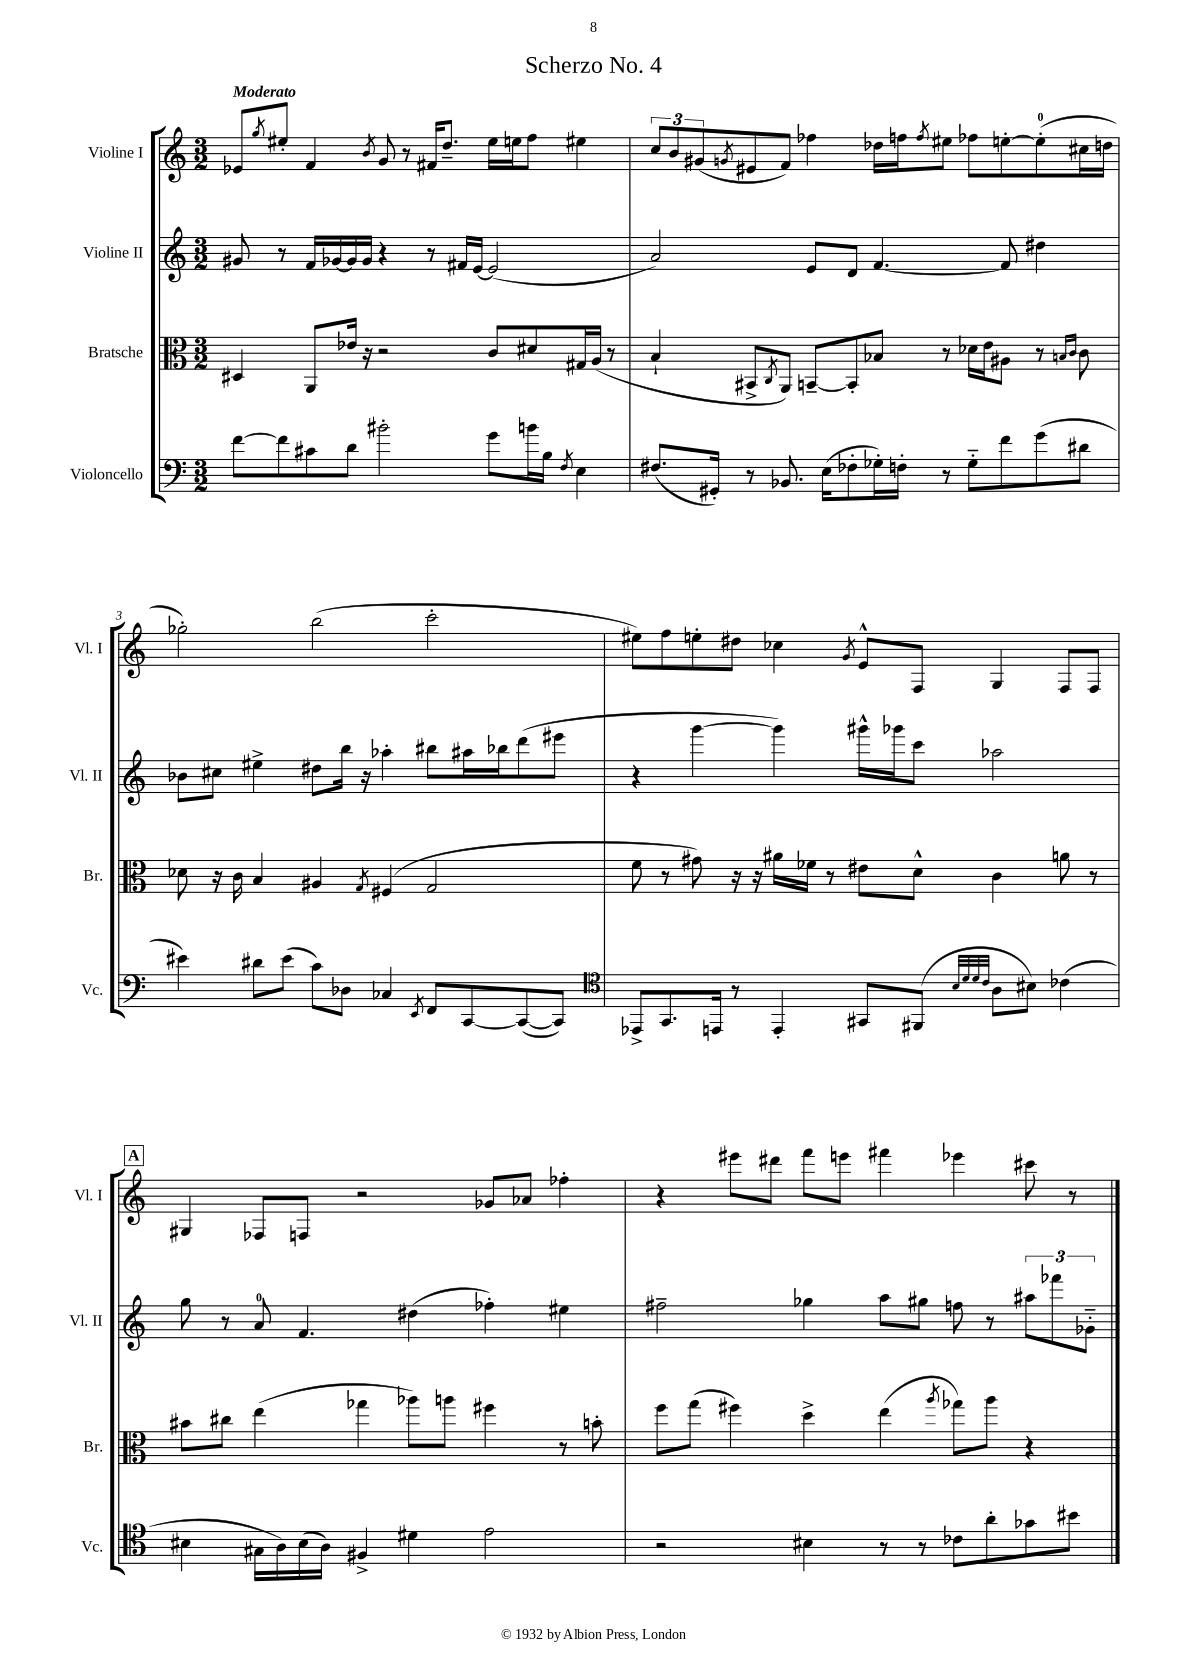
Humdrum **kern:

**kern	**kern	**kern	**kern
*staff4	*staff3	*staff2	*staff1
*clefF4	*clefC3	*clefG2	*clefG2
*k[]	*k[]	*k[]	*k[]
*M3/2	*M3/2	*M3/2	*M3/2
[8f	4D#	8g#	8e-
.	.	.	8qgg
8f]	.	8r	8ee#'
8c#	8AA	16f	4f
.	.	[16g-	.
8d	16e-	16g-]	.
.	16r	16g-	.
.	.	.	8qb
2b#'	2r	4r	8g
.	.	.	8r
.	.	8r	16f#
.	.	.	8.dd~
.	.	16f#	.
.	.	[16e	.
8g	8c	(2e]	16ee#
.	.	.	16ee
16b	8d#	.	8ff
16B	.	.	.
8qF	.	.	.
4E	16G#	.	4ee#
.	(16A	.	.
.	8r	.	.
=	=	=	=
(8.F#	4B`	2a)	12cc
.	.	.	12b
.	.	.	(12g#
16GG#')	.	.	.
.	.	.	8qg
8r	8BB#^	.	8e#
.	8qC	.	.
8.BB-	8AA)	.	8f)
.	[8BB~	8e	4ff-
(16E	.	.	.
8F-'	8BB']	8d	.
16G-')	8B-	[4.f	16dd-
16F'	.	.	16ff
.	.	.	8qff
8r	8r	.	8ee#
8G-'~	16d-	.	8ff-
.	16e	.	.
8f	8A#	8f]	[8ee'
(8g	8r	4dd#	(8ee']
.	16qqB	.	.
.	16qqc	.	.
8d#	8c	.	16cc#
.	.	.	16dd
=	=	=	=
4e#)	8d-	8b-	2gg-')
.	16r	8cc#	.
.	16c	.	.
8d#	4B	4ee#^	.
(8e#	.	.	.
8c)	4A#	8dd#	(2bb
8D-	.	16bb	.
.	.	16r	.
.	8qG	.	.
4C-	(4F#	4aa-'	.
8qEE	.	.	.
8FF	2G	8bb#	2ccc'
[8CC	.	16aa#	.
.	.	16bb-	.
(8CC_	.	(8ddd	.
8CC])	.	8eee#	.
=	=	=	=
*clefC4	*	*	*
8EE-^	8f	4r	8ee#)
8.GG	8r	.	8ff
.	8g#)	[4ggg	8ee'
16EE	.	.	.
8r	16r	.	8dd#
.	16r	.	.
4EE'	16a#	4ggg])	4cc-
.	16f-	.	.
.	8r	.	.
.	.	.	8qg
8GG#	8e#	16ggg#^^	8e^^
.	.	16ggg-	.
(8FF#	8d^^	8ccc	8F
32qqB	.	.	.
32qqd	.	.	.
32qqd	.	.	.
32qqc	.	.	.
8A	4c	2aa-	4G
8B#)	.	.	.
(4c-	8a	.	8F
.	8r	.	8F
=	=	=	=
4B#	8b#	8gg	4G#
.	8cc#	8r	.
16G#	(4ee	8a	8F-
16A)	.	.	.
(16B#	.	4.f	8F
16A)	.	.	.
4F#^	4gg-	.	2r
4d#	8aa-)	(4dd#	.
.	8aa	.	.
2e	4ff#	4ff-')	8g-
.	.	.	8a-
.	8r	4ee#	4ff-'
.	8b'	.	.
=	=	=	=
2r	8ff	2ff#~	4r
.	(8gg	.	.
.	4ff#)	.	8eee#
.	.	.	8ddd#
4B#	4dd^	4gg-	8fff
.	.	.	8eee
8r	(4ee	8aa	4fff#
8r	.	8gg#	.
.	8qaa	.	.
8c-	8gg-)	8ff	4eee-
8a'	8aa	8r	.
8g-	4r	12aa#	8ccc#
.	.	12fff-	.
8b#	.	.	8r
.	.	12g-'~	.
==	==	==	==
*-	*-	*-	*-
